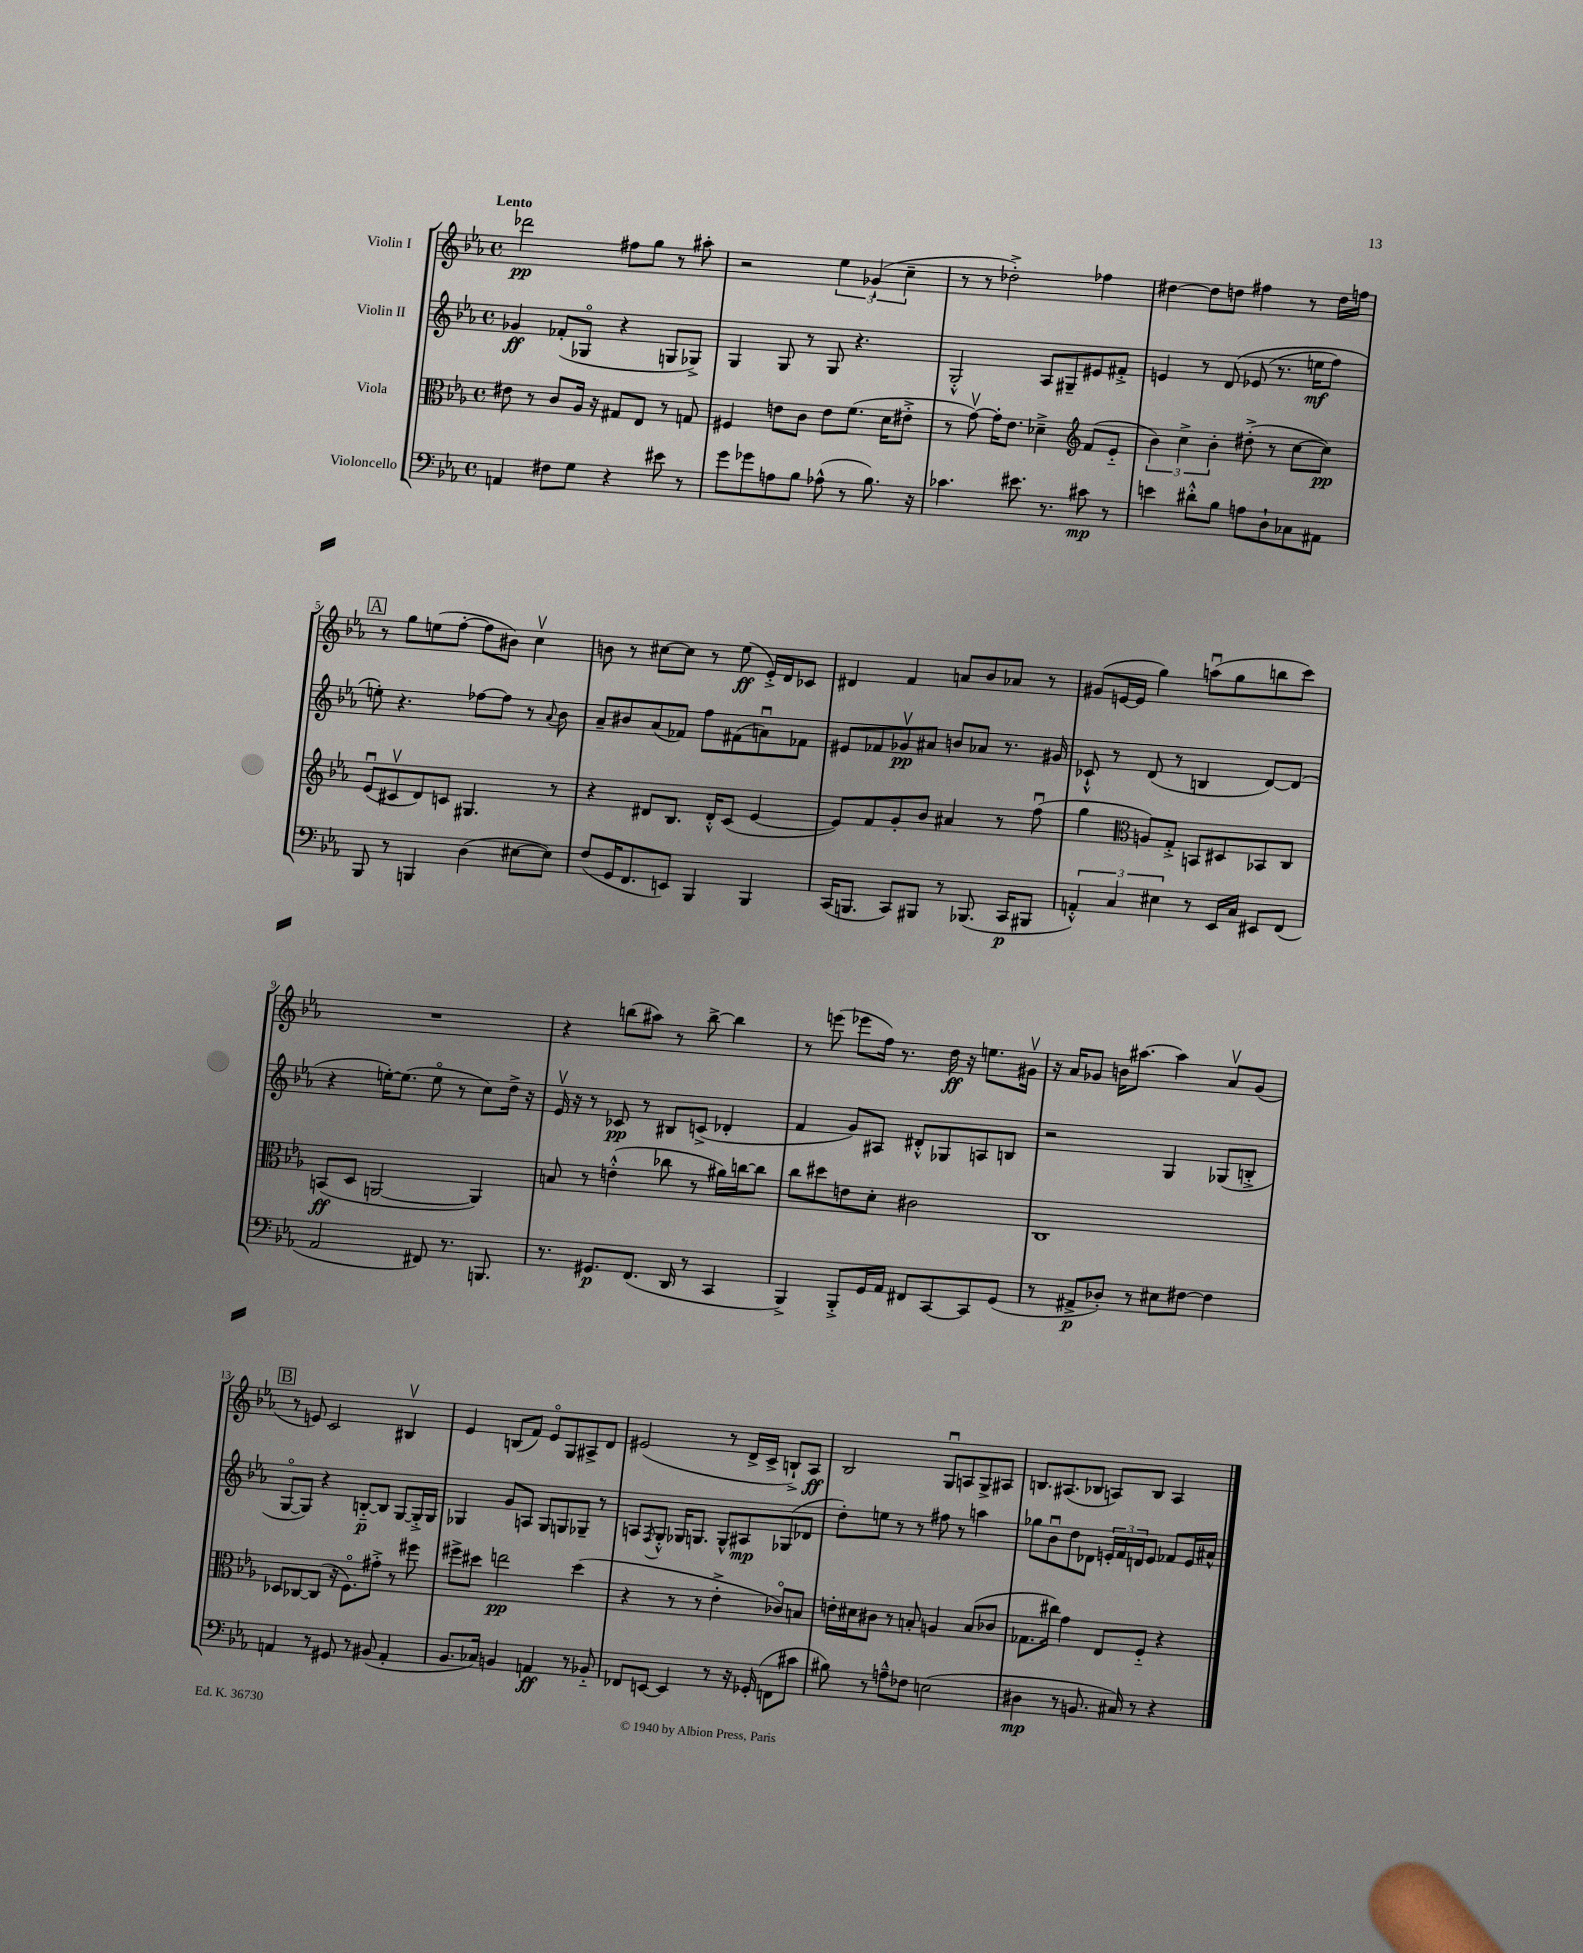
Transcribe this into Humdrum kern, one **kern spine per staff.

**kern	**kern	**kern	**kern
*staff4	*staff3	*staff2	*staff1
*clefF4	*clefC3	*clefG2	*clefG2
*k[b-e-a-]	*k[b-e-a-]	*k[b-e-a-]	*k[b-e-a-]
*M4/4	*M4/4	*M4/4	*M4/4
*met(c)	*met(c)	*met(c)	*met(c)
4AA	8e#	4g-	2ddd-
.	8r	.	.
8F#	8c	(8f-'	.
8G	16A-	8G-o	.
.	16r	.	.
4r	8G#	4r	8ff#
.	8E-	.	8gg
8e#	8r	8G	8r
8r	8G	8G-^)	8aa#'
=	=	=	=
8g	4F#	4G	2r
8g-	.	.	.
8A	8e	8G	.
8B-	8c	8r	.
(8A-^^	8e	8G	6ee-
8r	(8.f	4.r	.
.	.	.	(6g-`
8.B-)	.	.	.
.	16d	.	.
.	.	.	6cc~
.	8e#'^	.	.
16r	.	.	.
=	=	=	=
4.c-	8r	2G'^^	8r
.	[8gv)	.	8r
.	16g']	.	2dd-'^)
.	8.e-	.	.
8.e#	.	.	.
.	4d-~^	8A-	.
8.r	.	.	.
.	.	8G#~	.
*	*clefG2	*	*
8c#	(8f	8e#	4ff-
8r	8e-'~	8f#'^	.
=	=	=	=
4e	6b-)	4e	[4dd#
.	6cc^	.	.
8d#'^^	.	8r	8dd#]
.	6b-'	.	.
8B-	.	&(8d	8dd
8A	(8dd#'^	(8e-	4ff#
8D`	8r	8.r	.
8C-	[8cc	.	8r
.	.	16ee	.
8AA#	8cc])	8ff)	16dd
.	.	.	16ff
=	=	=	=
8BBB-	(8e-u	8ee'&)	8r
8r	8c#v	4.r	8gg
4BBB	8d)	.	(8ee
.	8c	.	[8ff'
(4D	4.G#	[8ff-	8ff]
.	.	8ff-]	8b#)
[8E#	.	8r	4ccv
.	.	8qqa-	.
8E#])	8r	8b-	.
=	=	=	=
(8F	4r	8a-~	8b
16GG	.	8b#	8r
8.FF	.	.	.
.	8d#	(8a-	[8cc#
8EE)	8.B-	8f-)	8cc#]
4BBB-	.	8ff	8r
.	16d#'^^	.	.
.	(8c	(8f#	(8ee-
4BBB-	[4e-	8au)	16e-'^)
.	.	.	16d
.	.	8f-	8c-
=	=	=	=
(16CC	8e-])	8e#	4d#
8.BBB	.	.	.
.	8f	8f-	.
8CC)	8g'	8g-v	4f
8BBB#	8b-	8a#	.
8r	4a#	8b	8a
(8.BBB-	.	8a-	8b-
.	8r	8.r	8a-
16CC	.	.	.
8BBB#	(8ffu	.	8r
.	.	16g#	.
=	=	=	=
6AA'^^)	4gg	8c-`^^	(8g#
.	.	8r	[16e
6C	.	.	.
.	.	.	16e]
*	*clefC3	*	*
.	8A)	(8d	4gg)
6E#	.	.	.
.	8G'^	8r	.
8r	8BB	4B	(8aau
16EE-	8D#	.	8gg
16C	.	.	.
8EE#	8BB-	[8d)	8bb
(8FF	8C	(8d]	8ccc)
=	=	=	=
2AA-	(8BB	4r	1r
.	8D	.	.
.	[2AA	[16ee')	.
.	.	(8.ee]	.
8FF#)	.	8eeo	.
8.r	.	8r	.
.	4AA])	8cc)	.
8.BBB	.	.	.
.	.	16dd^	.
.	.	16r	.
=	=	=	=
8.r	8B	16e-v	4r
.	.	16r	.
.	8r	8r	.
8.GG#	.	.	.
.	(4e'^^	8c-	(8bb
(8.FF	.	8r	8aa#)
.	8cc-	8B#	8r
16DD	.	.	.
8r	8r	(8c^	[8bb^
4CC	16a#)	4d-'	4bb]
.	[16cc	.	.
.	8cc]	.	.
=	=	=	=
4BBB-^)	8cc	4f	8r
.	8dd#	.	(8eee
8BBB-'^	8e	8g)	8eee-
16GG	8d'	8A#	16ff)
16AA-	.	.	8.r
8FF#	2c#	8d#'^^	.
[8CC	.	8G-	16dd
.	.	.	16r
8CC]	.	8A	8.ee
(8GG	.	8B	.
.	.	.	16g#v
=	=	=	=
8r	1C	2r	16r
.	.	.	16a-
8AA#^	.	.	8g-
8D-')	.	.	16b
.	.	.	[8.aa#
8r	.	.	.
8E#	.	4G	4aa#]
[8F#	.	.	.
4F#]	.	(8G-	8a-v
.	.	8B'^	(8g-
=	=	=	=
4AA	8D-	[8Go	8r
.	[8C-	8G])	8e)
8r	(8C-]	4r	2c
8GG#	16r	.	.
.	8.Fo)	.	.
8r	.	[8B'~	.
(8BB#	8g#'^	8B]	.
4AA'	8r	[8G	4B#v
.	8ff#	16G'^]	.
.	.	16G	.
=	=	=	=
8.BB-	8ff#^	4G-	4e-
.	8dd#	.	.
16C-)	.	.	.
4BB	2ee	8g	(8B
.	.	8A	8f)
4AA	.	8G-	8e-o
.	.	8G	8G
8r	(4dd#	8G-~	8A#^
8BB-'~	.	8r	8d
=	=	=	=
8FF-	4r	8A	(2e#
.	.	8qF	.
[8EE	.	8G'^^	.
4EE]	8r	16G-	.
.	.	8.G	.
.	8r	.	.
8r	4e-'^	8G^^	8r
16r	.	8A#	16d^
(16GG-'	.	.	16c^
8FF	8c-o)	(8G-	8B`^)
8c#	8B	8d-	8A-
=	=	=	=
8B#)	16e'	8dd')	2B-
.	16d#	.	.
8r	8c#	8ee	.
8A~^^	8r	8r	.
8F-	8B'	8r	.
(2E	4A	8ff#	8Gu
.	.	8r	8A
.	(8B	4aa	8G^
.	8c-	.	8A#
=	=	=	=
4D#	8.G-	8gg-	8.B
.	.	8b-u	.
.	16cc#)	.	(8.A#
8r	4g	8dd	.
8.BB	.	8d-	8B-
.	8E-	24e'	8A)
.	.	24f	.
16C#)	.	.	.
.	.	24d	.
8r	8F'~	8e	8B-
4r	4r	8f-	4A
.	.	16e	.
.	.	16a#^^	.
==	==	==	==
*-	*-	*-	*-
